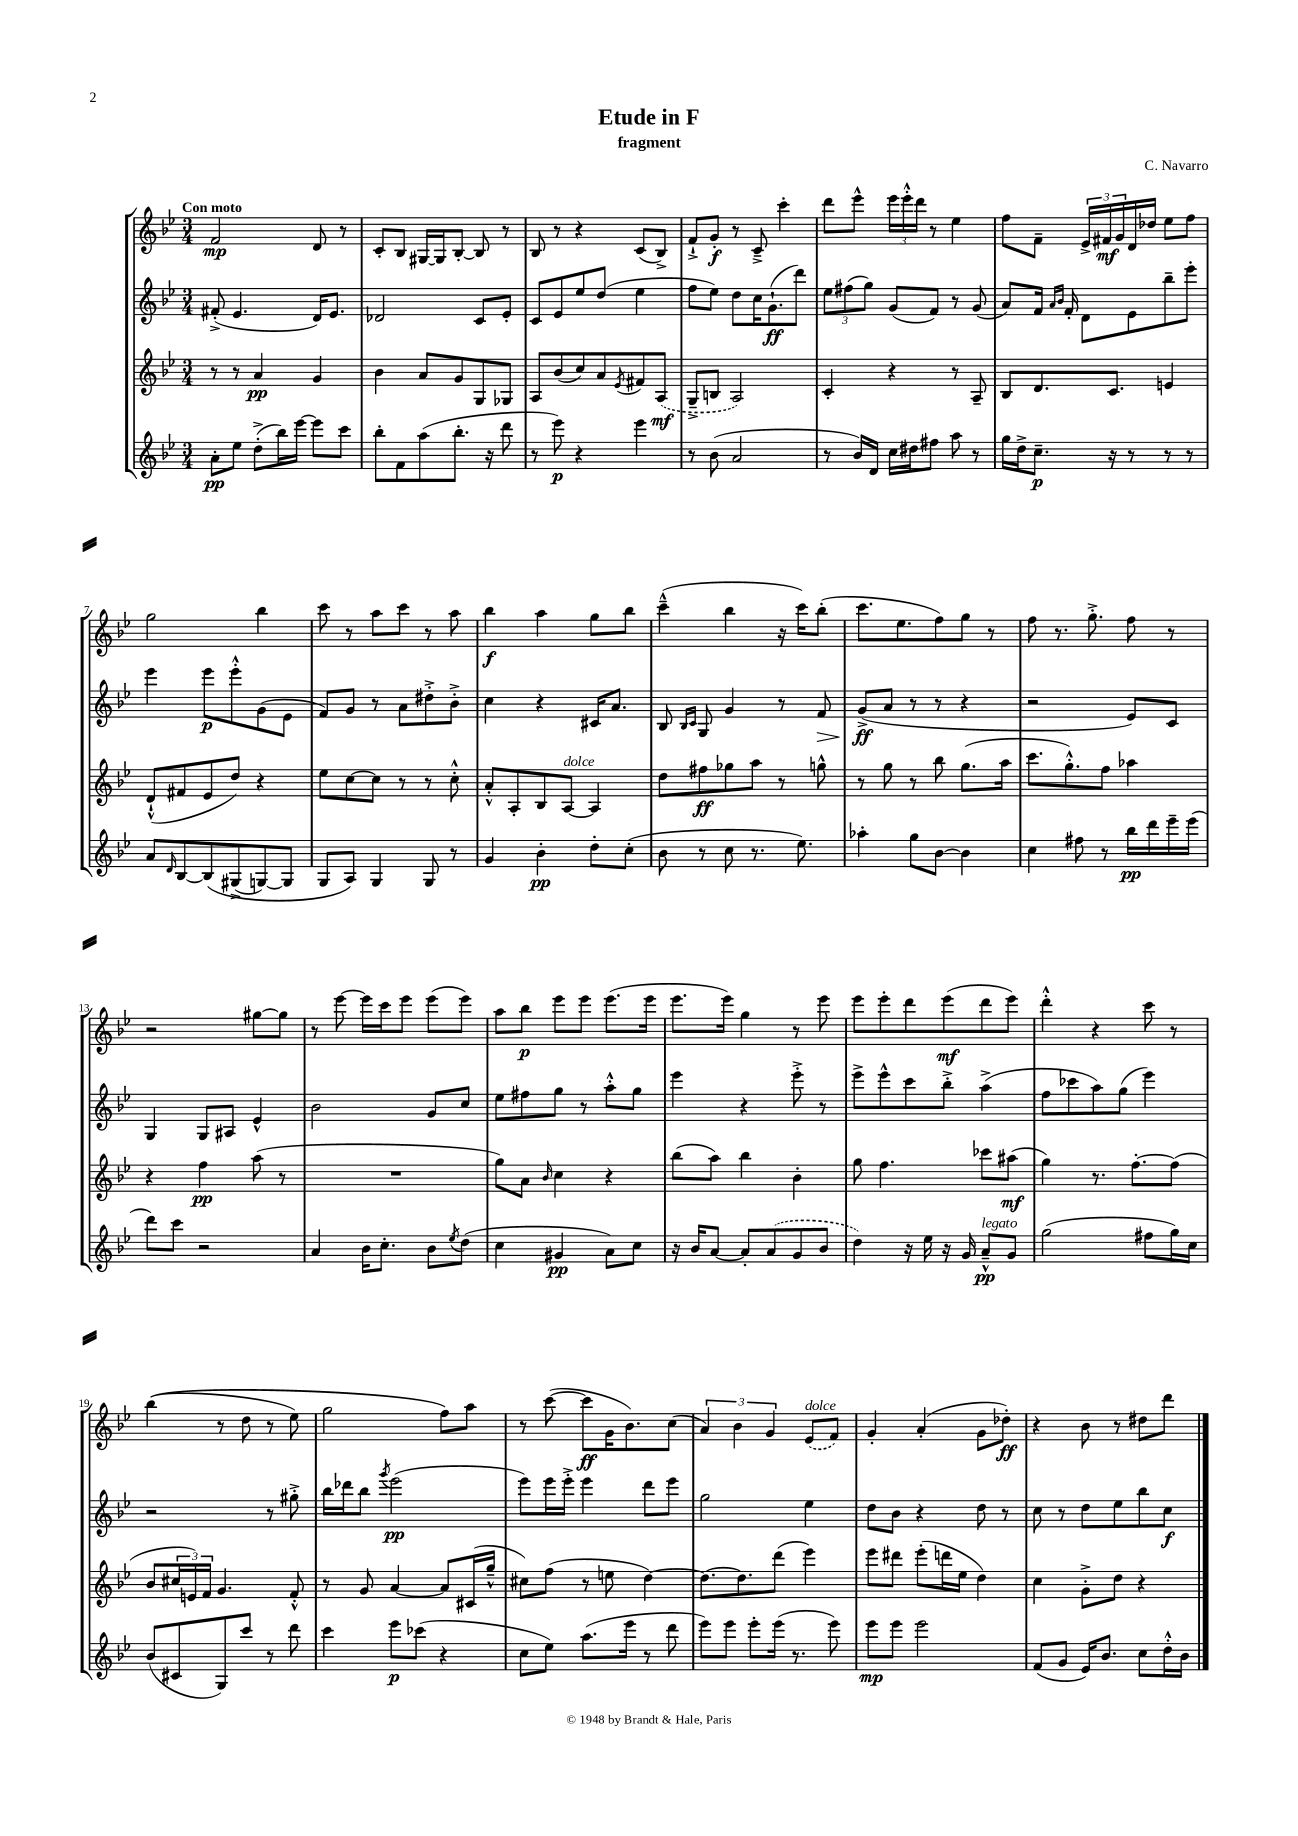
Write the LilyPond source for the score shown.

\header { title = "Etude in F" composer = "C. Navarro" subtitle = "fragment" }
<<
\new StaffGroup <<
\new Staff = "s0" {
    \clef treble \key bes \major \numericTimeSignature \time 3/4 \tempo "Con moto"
    f'2\mp d'8 r8 |
    c'8-. bes8 gis16~ gis16 bes8~-. bes8 r8 |
    bes8 r8 r4 c'8( bes8->) |
    f'8-!-> g'8-.\f r8 c'8---> c'''4-. |
    d'''8 ees'''8-^ \tuplet 3/2 { ees'''16 ees'''16-.-^ d'''16 } r8 ees''4 |
    f''8 f'8-- \tuplet 3/2 { ees'16-> fis'16\mf g'16 } d'16 des''16 ees''8 f''8 |
    g''2 bes''4 |
    c'''8 r8 a''8 c'''8 r8 a''8 |
    bes''4\f a''4 g''8 bes''8 |
    c'''4---^( bes''4 r16 c'''16) bes''8-.( |
    c'''8. ees''8. f''8) g''8 r8 |
    f''8 r8. g''8.-.-> f''8 r8 |
    r2 gis''8~ gis''8 |
    r8 ees'''8~ ees'''16 c'''16 ees'''8 ees'''8( ees'''8) |
    a''8 bes''8\p ees'''8 ees'''8 ees'''8.( ees'''16 |
    ees'''8. ees'''16) g''4 r8 ees'''8 |
    ees'''8 ees'''8-. d'''8 ees'''8\mf( d'''8 ees'''8) |
    d'''4-.-^ r4 c'''8 r8 |
    bes''4(\( r8 d''8 r8 ees''8) |
    g''2 f''8\) a''8 |
    r8 c'''8~( c'''8\ff g'16 bes'8.) c''8( |
    \tuplet 3/2 { a'4) bes'4 g'4 } \once \slurDashed ees'8^\markup { \italic "dolce" }( f'8) |
    g'4-. a'4-.( g'8 des''8-.\ff) |
    r4 bes'8 r8 dis''8 d'''8 \bar "|." |
}
\new Staff = "s1" {
    \clef treble \key bes \major \numericTimeSignature \time 3/4
    fis'8-.->( ees'4. d'16) ees'8. |
    des'2 c'8 ees'8-. |
    c'8 ees'8 ees''8 d''8( ees''4 |
    f''8 ees''8) d''8 c''16 g'8.-!\ff( d'''8) |
    \tuplet 3/2 { ees''8 fis''8( g''8) } g'8( f'8) r8 g'8( |
    a'8) f'16 \grace { a'16 bes'16 } f'16-. d'8 ees'8 bes''8-- ees'''8-. |
    ees'''4 ees'''8\p ees'''8-.-^ g'8( ees'8 |
    f'8) g'8 r8 a'8 dis''8-.-> bes'8-.-> |
    c''4 r4 cis'16 a'8. |
    bes8 \grace { bes16 c'16 } g8 g'4 r8 f'8\> |
    g'8->\ff\!( a'8 r8 r8 r4 |
    r2 ees'8) c'8 |
    g4 g8 ais8 ees'4-^ |
    bes'2 g'8 c''8 |
    ees''8 fis''8 g''8 r8 a''8-.-^ g''8 |
    ees'''4 r4 ees'''8-.-> r8 |
    ees'''8-> ees'''8-^ c'''8 bes''8-.-> a''4->( |
    f''8 ces'''8 a''8) g''8( ees'''4) |
    r2 r8 gis''8-.-> |
    bes''16 des'''16 bes''8 \acciaccatura { g'''8 } ees'''2\pp( |
    ees'''8) ees'''16 ees'''16-.-> ees'''4 d'''8 ees'''8 |
    g''2 ees''4 |
    d''8 bes'8 r4 d''8 r8 |
    c''8 r8 d''8 ees''8 bes''8 c''8\f \bar "|." |
}
\new Staff = "s2" {
    \clef treble \key bes \major \numericTimeSignature \time 3/4
    r8 r8 a'4\pp g'4 |
    bes'4 a'8 g'8 g8 ges8 |
    a8 bes'8( c''8) a'8 \acciaccatura { ees'8 } fis'8 \once \slurDashed a8\mf( |
    g8---> b8 a2) |
    c'4-. r4 r8 a8-- |
    bes8 d'8. c'8. e'4 |
    d'8-!-^( fis'8 ees'8 d''8) r4 |
    ees''8 c''8~ c''8 r8 r8 c''8-.-^ |
    a'8-.-^ a8-. bes8 a8~^\markup { \italic "dolce" } a4 |
    d''8 fis''8\ff ges''8 a''8 r8 g''8-^ |
    r8 g''8 r8 bes''8 g''8.( a''16 |
    c'''8. g''8.-.-^) f''8 aes''4 |
    r4 f''4\pp a''8( r8 |
    R2. |
    g''8) a'8 \grace { bes'16 } c''4 r4 |
    bes''8( a''8) bes''4 bes'4-. |
    g''8 f''4. ces'''8 ais''8\mf( |
    g''4) r8. f''8.~-. f''8( |
    bes'8 \tuplet 3/2 { cis''16 e'16) f'16 } g'4. f'8-.-^ |
    r8 g'8 a'4~ a'8 cis'16( g''16---^ |
    cis''8) f''8( r8 e''8 d''4~) |
    d''8.~ d''8. d'''8( ees'''4) |
    ees'''8 dis'''8 ees'''8-.( d'''16 ees''16 d''4) |
    c''4 g'8-.-> d''8 r4 \bar "|." |
}
\new Staff = "s3" {
    \clef treble \key bes \major \numericTimeSignature \time 3/4
    a'8-.\pp ees''8 d''8-.->( bes''16) ees'''16~ ees'''8 c'''8 |
    bes''8-. f'8 a''8( bes''8.-. r16 d'''8 |
    r8 ees'''8\p) r4 ees'''4 |
    r8 bes'8( a'2 |
    r8 bes'16) d'16 c''16 dis''16 fis''8 a''8 r8 |
    g''16 d''16-> c''8.--\p r16 r8 r8 r8 |
    a'8 \grace { d'16 } bes8~ bes8\( gis8->( g8~) g8 |
    g8 a8\) g4 g8 r8 |
    g'4 bes'4-.\pp d''8-. c''8-.( |
    bes'8 r8 c''8 r8. ees''8.) |
    aes''4-. g''8 bes'8~ bes'4 |
    c''4 fis''8 r8 bes''16\pp d'''16 ees'''16-- ees'''16( |
    d'''8) c'''8 r2 |
    a'4 bes'16 c''8.-. bes'8 \acciaccatura { ees''8 } d''8( |
    c''4 gis'4\pp a'8) c''8 |
    r16 bes'16 a'8~ a'8-. \once \slurDashed a'8( g'8 bes'8 |
    d''4) r16 ees''16 r16 g'16 a'8---^\pp^\markup { \italic "legato" } g'8 |
    g''2( fis''8 g''16) c''16 |
    bes'8( cis'8 g8) c'''8 r8 d'''8 |
    c'''4 ees'''8\p ces'''8( r4 |
    c''8 ees''8) a''8.( ees'''16 r8 d'''8 |
    ees'''8) ees'''8 ees'''8-. ees'''16( r8. ees'''8) |
    ees'''8\mp ees'''8 ees'''2 |
    f'8( g'8 ees'16) bes'8. c''8 d''16-.-^ bes'16 \bar "|." |
}
>>
>>
